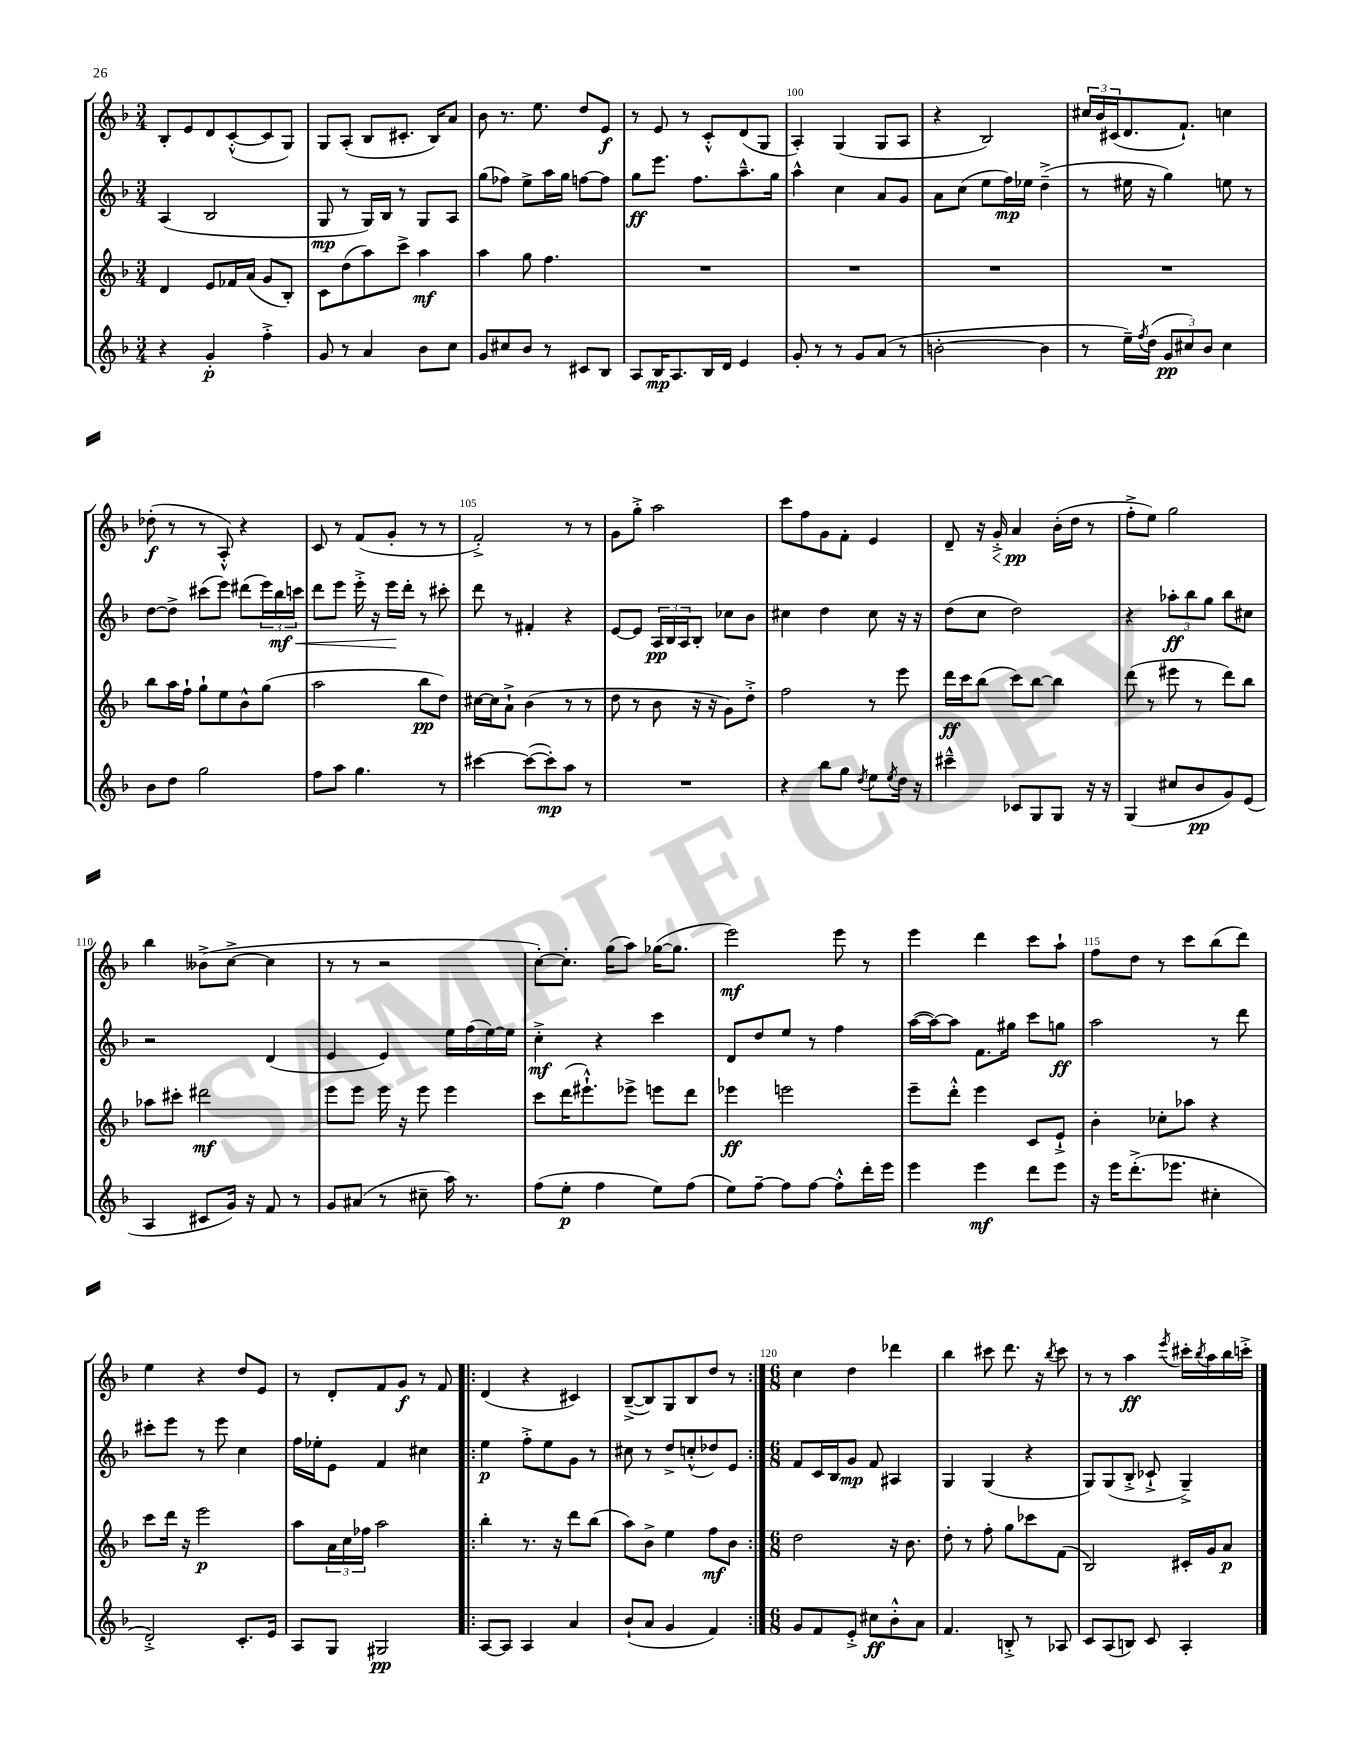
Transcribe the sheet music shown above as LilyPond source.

<<
\new StaffGroup <<
\new Staff = "s0" {
    \clef treble \key f \major \numericTimeSignature \time 3/4
    bes8-. e'8 d'8 c'8~-.-^( c'8 g8) |
    g8 a8-.( bes8 cis'8.-. bes16) a'8 |
    bes'8 r8. e''8. d''8 e'8\f |
    r8 e'8 r8 c'8-.-^ d'8( g8 |
    a4-.) g4( g8 a8 |
    r4 bes2) |
    \tuplet 3/2 { cis''16 bes'16 cis'16( } d'8. f'8.-!) c''4 |
    des''8-.\f( r8 r8 a8-.-^) r4 |
    c'8 r8 f'8( g'8-. r8 r8 |
    f'2-.->) r8 r8 |
    g'8 g''8-.-> a''2 |
    c'''8 f''8 g'8 f'8-. e'4 |
    d'8-- r16 g'16-.->\< a'4\pp\! bes'16-.( d''16 r8 |
    f''8-.-> e''8) g''2 |
    bes''4 beses'8->( c''8~-> c''4 |
    r8 r8 r2 |
    c''8~-.) c''8.-. g''16( a''8) ges''16~( ges''8. |
    e'''2\mf) e'''8 r8 |
    e'''4 d'''4 c'''8 a''8-! |
    f''8 d''8 r8 c'''8 bes''8( d'''8) |
    e''4 r4 d''8 e'8 |
    r8 d'8-. f'8 g'8\f r8 f'8 |
    \repeat volta 2 { d'4( r4 cis'4) |
    bes8~--->( bes8) g8 bes8 d''8 r8 | }
    \numericTimeSignature \time 6/8 c''4 d''4 des'''4 |
    bes''4 cis'''8 d'''8. r16 \acciaccatura { bes''8 } cis'''8 |
    r8 r8 a''4\ff \acciaccatura { e'''8 } cis'''16-. \acciaccatura { bes''8 } a''16 bes''16 c'''16-.-> \bar "|." |
}
\new Staff = "s1" {
    \clef treble \key f \major \numericTimeSignature \time 3/4
    a4( bes2 |
    g8\mp r8 g16) bes16 r8 g8 a8 |
    g''8( fes''8) e''8-> a''16 g''16 f''8~ f''8 |
    g''8\ff e'''8. f''8. a''8.---^ g''16 |
    a''4-^ c''4 a'8 g'8 |
    a'8 c''8( e''8 f''16\mp) ees''16 d''4--->( |
    r8 eis''16 r16 g''4) e''8 r8 |
    d''8~ d''8-> cis'''8( e'''8) dis'''8( \tuplet 3/2 { e'''16) bes''16\mf\< c'''16 } |
    d'''8 e'''8 e'''16-.-> r16 e'''16\! d'''16-. r8 cis'''8-. |
    d'''8 r8 fis'4-. r4 |
    e'8~ e'8 \tuplet 3/2 { a16\pp bes16 a16 } bes8-. ces''8 bes'8 |
    cis''4 d''4 cis''8 r16 r16 |
    d''8( c''8 d''2) |
    r4 \tuplet 3/2 { aes''8-.\ff bes''8 g''8 } bes''8 cis''8 |
    r2 d'4( |
    e'4 e'4) e''16 f''16( e''16~) e''16 |
    c''4-.->\mf r4 c'''4 |
    d'8 d''8 e''8 r8 f''4 |
    a''16~( a''16~) a''8 f'8. gis''16 c'''8 g''8\ff |
    a''2 r8 d'''8 |
    cis'''8-. e'''8 r8 e'''8 c''4 |
    f''16 ees''16-. e'8 f'4 cis''4 |
    \repeat volta 2 { e''4\p f''8-.-> e''8 g'8 r8 |
    cis''8 r8 d''8-> c''8-.-^( des''8) e'8 | }
    \numericTimeSignature \time 6/8 f'8 c'16 bes16 g'8\mp f'8 ais4 |
    g4 g4( r4 |
    g8) g8( bes8-.-> ces'8-!-> g4--->) \bar "|." |
}
\new Staff = "s2" {
    \clef treble \key f \major \numericTimeSignature \time 3/4
    d'4 e'8 fes'16 a'16( g'8 bes8-.) |
    c'8 d''8( a''8) c'''8-> a''4\mf |
    a''4 g''8 f''4. |
    R2. |
    R2. |
    R2. |
    R2. |
    bes''8 a''16 f''16-! g''8-! e''8 bes'8-^ g''8( |
    a''2 bes''8\pp d''8) |
    cis''16~ cis''16 a'8-!-> bes'4( r8 r8 |
    d''8 r8 bes'8 r16 r16 g'8) d''8-.-> |
    f''2 r8 e'''8 |
    d'''16\ff c'''16 bes''8( c'''8) bes''8~ bes''4 |
    d'''8( r8 eis'''8 r8 d'''8) bes''8 |
    aes''8 cis'''8-. dis'''2\mf |
    e'''8 e'''8 e'''16 r16 e'''8 e'''4 |
    c'''8 d'''16( eis'''8.-!-^) ees'''8-> e'''8 d'''8 |
    ees'''4\ff e'''2 |
    e'''8-- d'''8-.-^ e'''4 c'8 e'8-!-> |
    bes'4-. ces''8-. aes''8 r4 |
    c'''8 d'''16 r16 e'''2\p |
    a''8 \tuplet 3/2 { a'16 c''16 fes''16 } a''2 |
    \repeat volta 2 { bes''4-. r8. r16 d'''8 bes''8( |
    a''8) bes'8-> e''4 f''8\mf bes'8 | }
    \numericTimeSignature \time 6/8 d''2 r16 bes'8. |
    d''8-. r8 f''8-. g''8 ces'''8 f'8( |
    bes2) cis'16-. g'16 a'8\p \bar "|." |
}
\new Staff = "s3" {
    \clef treble \key f \major \numericTimeSignature \time 3/4
    r4 g'4-.\p f''4-.-> |
    g'8 r8 a'4 bes'8 c''8 |
    g'8 cis''8 bes'8 r8 cis'8 bes8 |
    a8 bes16\mp a8. bes16 d'16 e'4 |
    g'8-. r8 r8 g'8 a'8( r8 |
    b'2~-. b'4 |
    r8 e''16--) \acciaccatura { f''8 } d''16( \tuplet 3/2 { g'8\pp cis''8) bes'8 } cis''4 |
    bes'8 d''8 g''2 |
    f''8 a''8 g''4. r8 |
    cis'''4~ cis'''8~( cis'''8-.\mp) a''8 r8 |
    R2. |
    r4 bes''8 g''8 \acciaccatura { d''8 } e''8 \acciaccatura { e''8 } d''16 r16 |
    cis'''4---^ ces'8 g8 g8 r16 r16 |
    g4( cis''8 bes'8\pp g'8) e'8( |
    a4 cis'8 g'16) r16 f'8 r8 |
    g'8 ais'8( r8 cis''8-- a''16) r8. |
    f''8( e''8-.\p f''4 e''8) f''8( |
    e''8) f''8~-- f''8 f''8~ f''8-.-^ d'''16-. e'''16 |
    e'''4 e'''4\mf d'''8 e'''8 |
    r16 e'''16 d'''8.-.->( ees'''8. cis''4-. |
    d'2-.->) c'8.-. e'16 |
    a8 g8 gis2\pp |
    \repeat volta 2 { a8~ a8 a4 a'4 |
    bes'8-!( a'8 g'4 f'4) | }
    \numericTimeSignature \time 6/8 g'8 f'8 e'8-.-> cis''8\ff bes'8-.-^ a'8 |
    f'4. b8-.-> r8 aes8 |
    c'8 a8( b8) c'8 a4-. \bar "|." |
}
>>
>>
\layout { \context { \Score currentBarNumber = #96 \override BarNumber.break-visibility = ##(#f #t #t) barNumberVisibility = #(every-nth-bar-number-visible 5) } }
